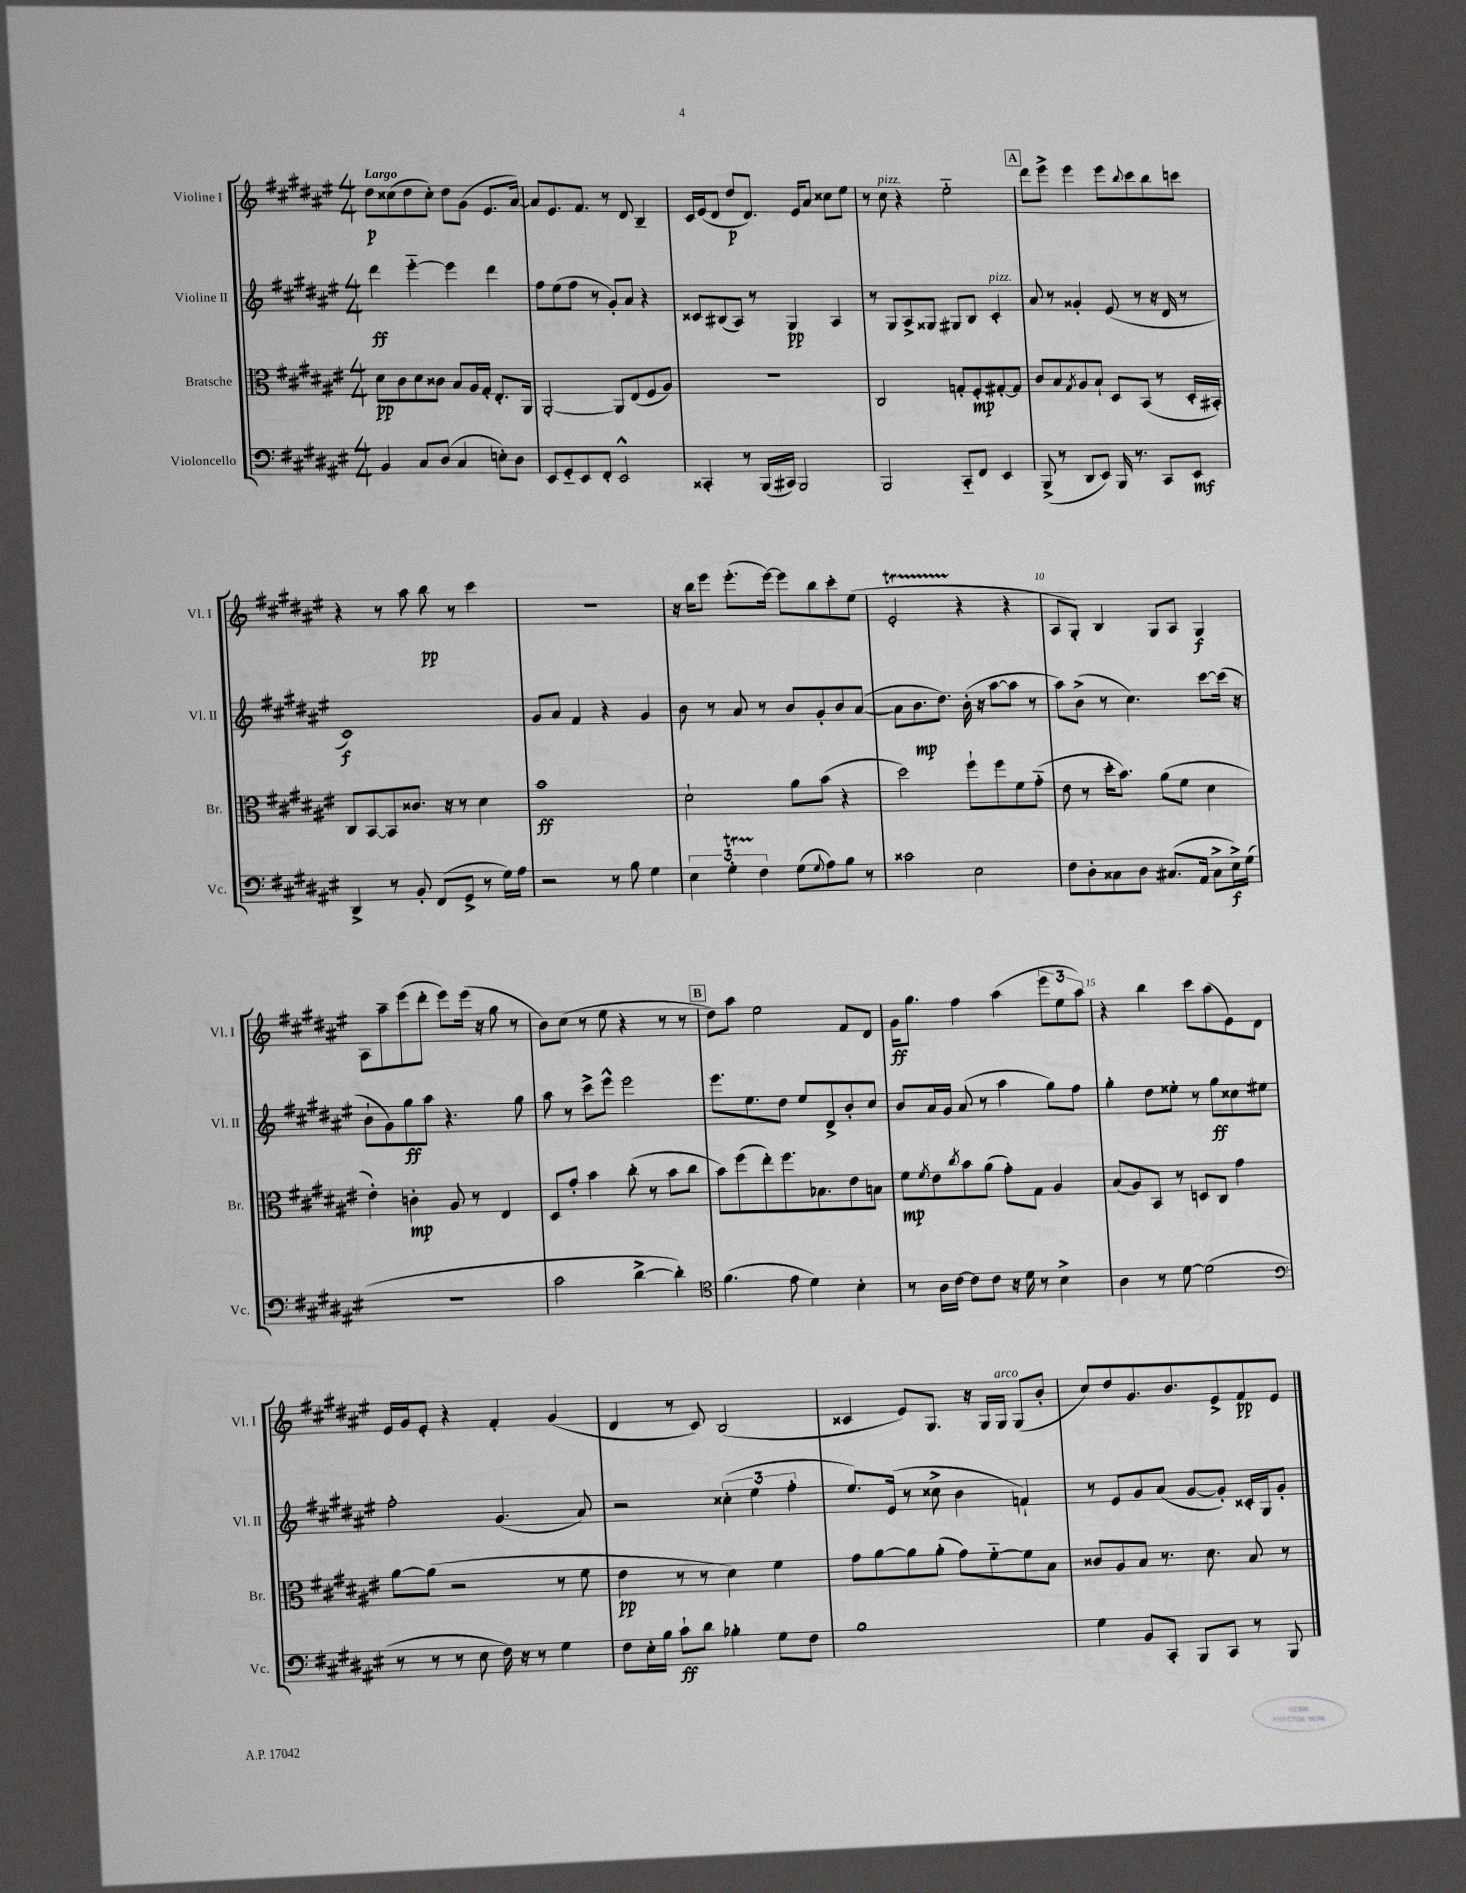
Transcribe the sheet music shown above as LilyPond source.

<<
\new StaffGroup <<
\new Staff = "s0" \with { instrumentName = "Violine I" shortInstrumentName = "Vl. I" } {
    \clef treble \key fis \major \numericTimeSignature \time 4/4 \tempo "Largo"
    dis''8\p cisis''8( dis''8 cisis''8-.) dis''8 gis'8( eis'8. ais'16~) |
    ais'8 eis'8. fis'8. r8 dis'8 b4-- |
    cis'16 eis'16( dis'8 dis''8\p dis'8.) eis'16 ais'8 cisis''8 eis''8 |
    r8 cis''8^\markup { \italic "pizz." } r4 eis''2-_ |
    \mark \markup { \box "A" } dis'''8 eis'''8-> eis'''4 eis'''8 \appoggiatura { b''8 } cis'''8 b''8 c'''8 |
    r4 r8 ais''8 b''8\pp r8 cis'''4 |
    R1 |
    r16 b''16 eis'''8 eis'''8.-.( eis'''16~) eis'''8 b''8 cis'''8-. eis''8( |
    eis'2-.\startTrillSpan r4\stopTrillSpan r4 |
    ais8 gis8-.) b4 gis8 ais8 gis4\f |
    ais8 ais''8-- eis'''8( dis'''8-. eis'''8) eis'''16( r16 gis''8 r8 |
    b'8) cis''8( r8 eis''8 r4 r8 r8 |
    \mark \markup { \box "B" } dis''8) ais''8 eis''2 fis'8 dis'8 |
    gis'16\ff gis''8. fis''4 ais''4( \tuplet 3/2 { eis'''8 eis''8 ais''8) } |
    r4 b''4 cis'''8 ais''8( eis'8) dis'8 |
    eis'16 gis'16 eis'8-. r4 fis'4-. gis'4( |
    dis'4 r8 cis'8) b2( |
    cisis'4 eis'8) gis8. r16 gis16 gis16^\markup { \italic "arco" } gis8( b'8-. |
    cis''8) dis''8 gis'8. b'8. eis'8-> fis'8\pp eis'8 \bar "|." |
}
\new Staff = "s1" \with { instrumentName = "Violine II" shortInstrumentName = "Vl. II" } {
    \clef treble \key fis \major \numericTimeSignature \time 4/4
    dis'''4\ff eis'''4~-_ eis'''4 dis'''4 |
    fis''8 eis''8( fis''8 r8 gis'8-.) ais'8 r4 |
    cisis'8 bis8( ais8) r8 gis4\pp ais4 |
    r8 gis8 ais8-> gisis8 gis8 b8 cis'4-.^\markup { \italic "pizz." } |
    \mark \markup { \box "A" } ais'8 r8 gisis'4-. eis'8( r8 r16 dis'16 r8 |
    cis'1\f) |
    gis'8 ais'8 fis'4 r4 gis'4 |
    b'8 r8 ais'8 r8 b'8 gis'8-. b'8 ais'8~( |
    ais'8 b'8.\mp dis''8.) b'16-.( r16 ais''8~ ais''8 r8 |
    ais''8) b'8->( r8 cis''4.) cis'''8~ cis'''16( r16 |
    b'8-! gis'8) gis''8\ff ais''8 r4. gis''8 |
    ais''8 r8 cis'''8-> eis'''8-^ eis'''2 |
    \mark \markup { \box "B" } eis'''8. eis''8. dis''8 eis''8 dis'8-> b'8-. cis''8 |
    b'8 ais'16 gis'16 ais'8( r8 ais''4 gis''8) fis''8 |
    gis''4-. dis''8 eisis''8-. r8 gis''8\ff cisis''8 eis''8 |
    fis''2-. gis'4.( ais'8) |
    r2 \tuplet 3/2 { cisis''4-.( eis''4 fis''4-. } |
    eis''8.) eis'16( r8 cisis''8-> b'4 f'4-!) |
    r8 eis'8 gis'8 ais'8( gis'8~ gis'8-.) cisis'16-. gis16 gis'8-. \bar "|." |
}
\new Staff = "s2" \with { instrumentName = "Bratsche" shortInstrumentName = "Br." } {
    \clef alto \key fis \major \numericTimeSignature \time 4/4
    dis'8\pp cis'8 dis'8 cisis'8 b8 ais16 gis16-. eis8.-. ais,16 |
    ais,2~-. ais,8 eis8( fis8 ais8) |
    R1 |
    cis2 g8-. fis8-.\mp gis8~-. gis8 |
    \mark \markup { \box "A" } cis'8 b8 \acciaccatura { gis8 } ais8 b8-! dis8 b,8( r8 dis16-. bis,16-.) |
    cis8 b,8~ b,8 cisis'8. r16 r8 dis'4 |
    b'1\ff |
    dis'2-! ais'8 b'8( r4 |
    dis''2) fis''8-! fis''8 fis'8 gis'8-_( |
    eis'8 r8 dis''16-. b'8.) ais'8( fis'8 dis'4 |
    eis'4-.) c'4-.\mp ais8 r8 eis4 |
    dis8 gis'8-. b'4 cis''8-.( r8 b'8 cis''8 |
    \mark \markup { \box "B" } b'8) fis''8( eis''8-.) fis''8. bes8. eis'8 b8 |
    fis'8\mp \acciaccatura { fis'8 } eis'8 \acciaccatura { cis''8 } b'8 ais'8( gis'8-.) gis8 ais4 |
    b8( ais8) b,8 r8 d8 cis8 gis'4 |
    ais'8~ ais'8( r2 r8 fis'8 |
    eis'4\pp r8 r8 dis'4) fis'4 |
    gis'8 ais'8~ ais'8 ais'8-.( gis'8) fis'8~-_ fis'8 b8 |
    cisis'8 ais8 b8 r8. dis'8. b8 r8 \bar "|." |
}
\new Staff = "s3" \with { instrumentName = "Violoncello" shortInstrumentName = "Vc." } {
    \clef bass \key fis \major \numericTimeSignature \time 4/4
    b,4 cis8 dis8( cis4 e8-.) dis8 |
    eis,8 gis,8-_ eis,8 fis,8-. eis,2-^ |
    cisis,4-. r8 b,,16( cis,16) b,,2 |
    b,,2 cis,8-_ fis,8 eis,4 |
    \mark \markup { \box "A" } b,,8->( r8 dis,8 eis,8) b,,16 r8. cis,8 eis,8\mf |
    dis,4-> r8 b,8-. fis,8( gis,8-> r8 gis16) ais16 |
    r2 r8 b8 gis4 |
    \tuplet 3/2 { eis4 gis4-.\startTrillSpan fis4\stopTrillSpan } gis8( \appoggiatura { gis8 } ais8) b8 r8 |
    cisis'2 eis2 |
    fis8 dis8-. cisis8 dis8 cis8.( ais,16 cis8-> eis16->\f) gis16( |
    R1 |
    cis'2 dis'4~-> dis'4-.) |
    \mark \markup { \box "B" } \clef tenor fis'4.( eis'8 dis'4) b4-. |
    r8 ais16 cis'16~ cis'8 cis'8 r16 dis'16 r8 b4-> |
    ais4 r8 dis'8~ dis'2( |
    \clef bass r8 r8 r8 eis8 fis16) r16 r8 gis4 |
    fis8 eis16-. b16 cis'8-!\ff dis'8 bes4-. gis8 fis8 |
    b1 |
    gis4 b,8 cis,8-. b,,8 cis,8 r8 b,,8 \bar "|." |
}
>>
>>
\layout { \context { \Score \override BarNumber.break-visibility = ##(#f #t #t) barNumberVisibility = #(every-nth-bar-number-visible 5) } }
